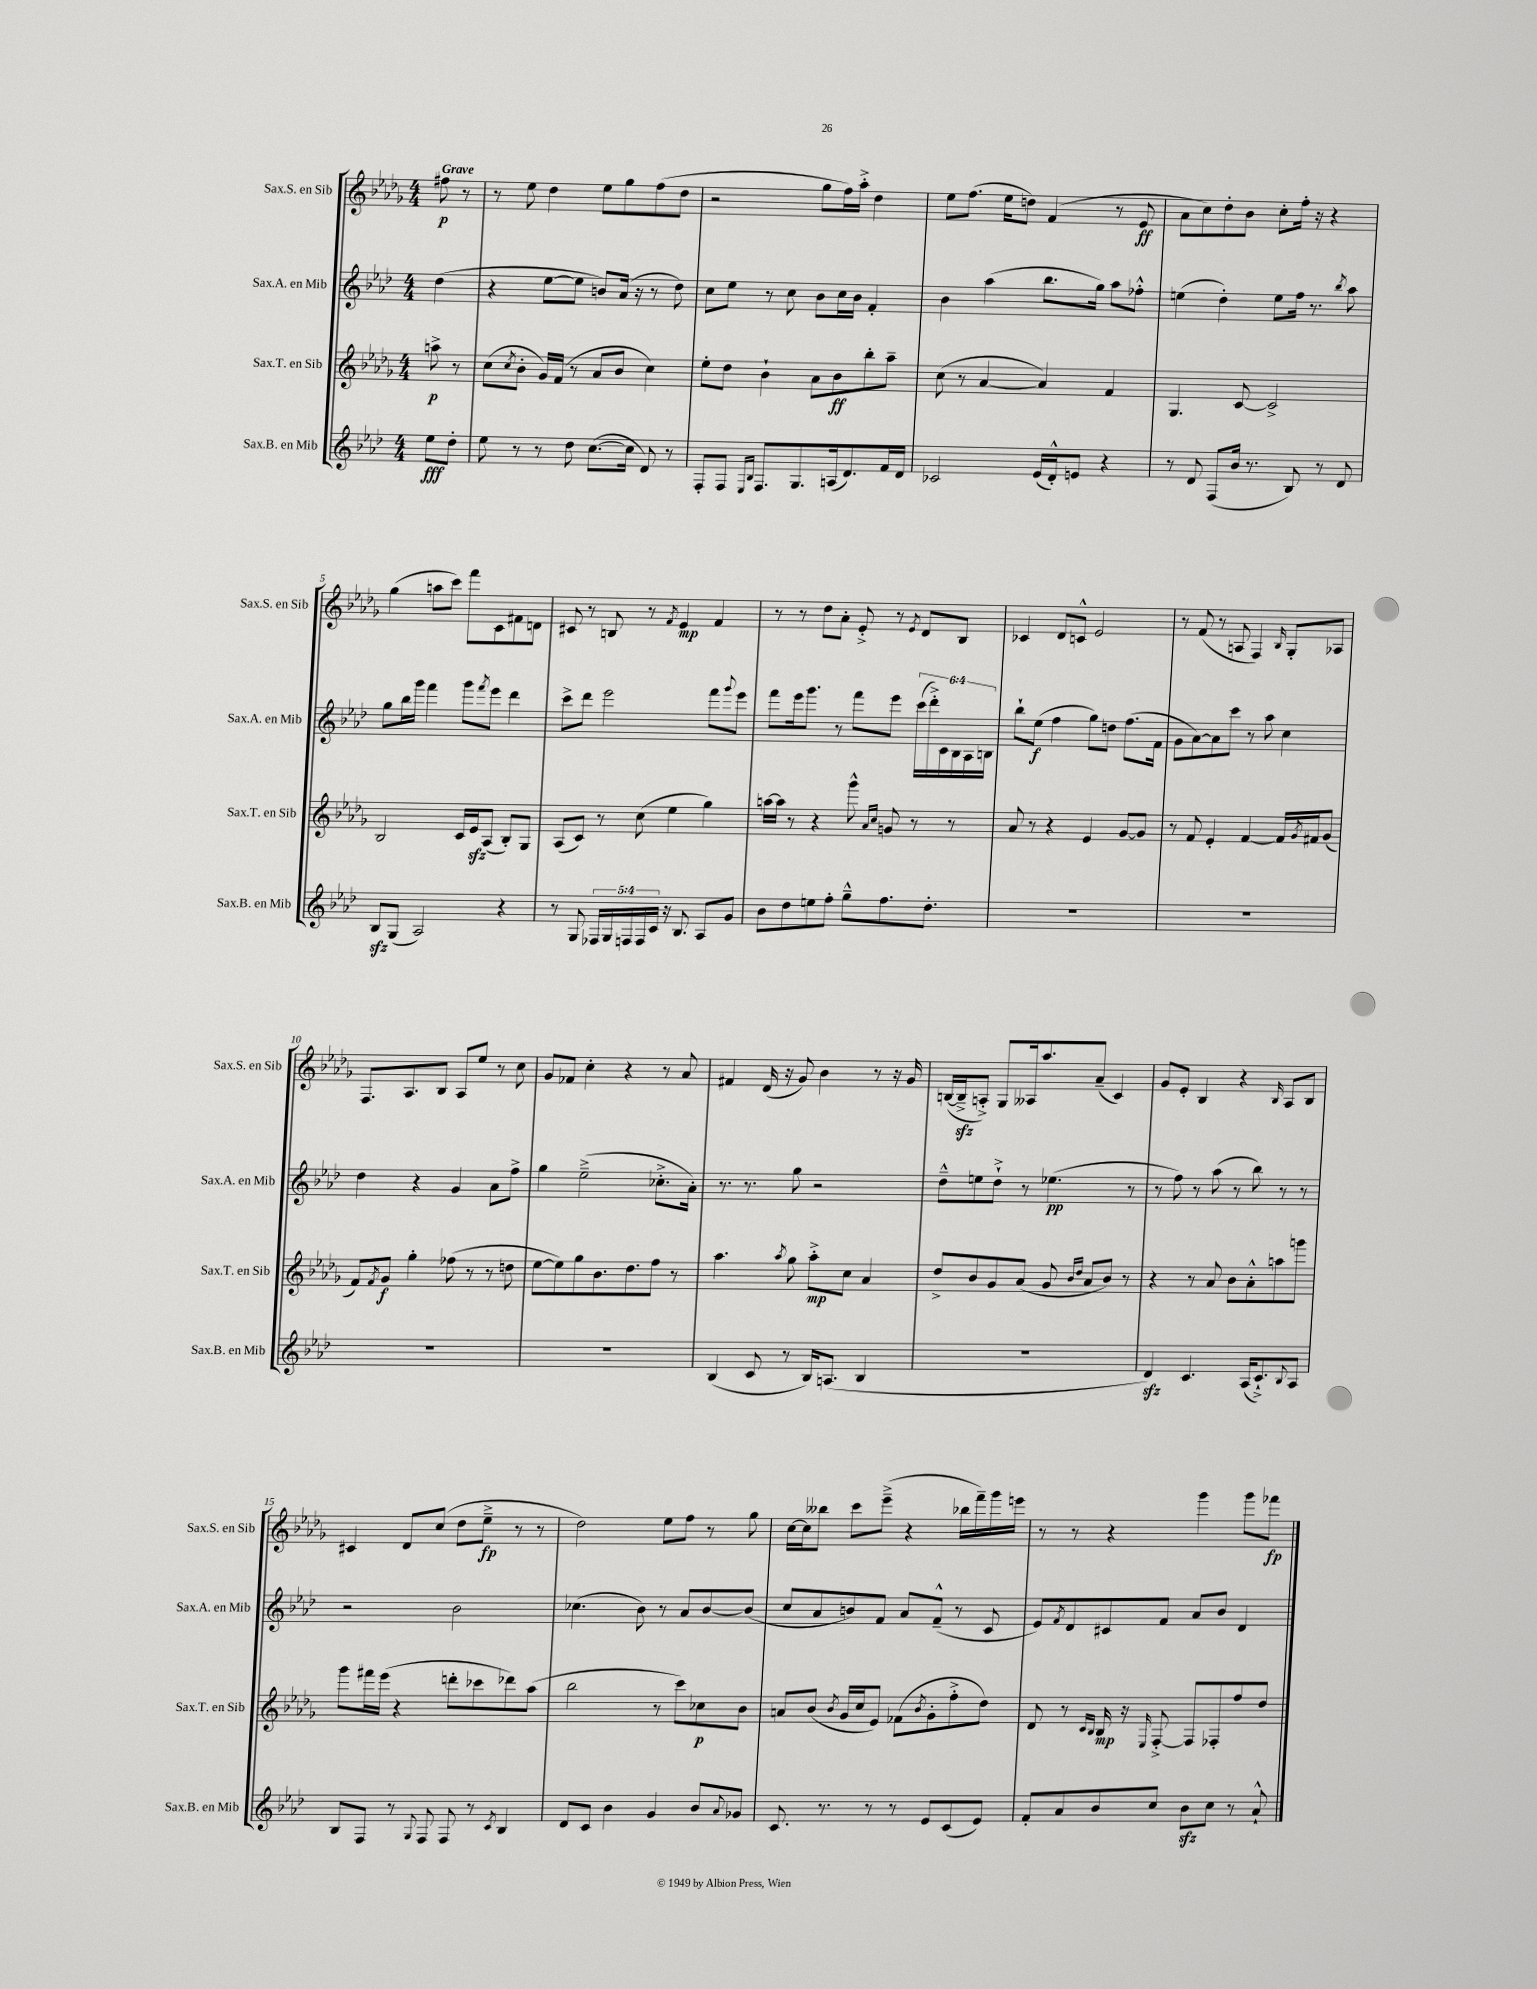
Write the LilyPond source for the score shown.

<<
\new StaffGroup <<
\new Staff = "s0" \with { instrumentName = "Sax.S. en Sib" shortInstrumentName = "Sax.S. en Sib" } {
    \clef treble \key des \major \numericTimeSignature \time 4/4 \partial 4 \tempo "Grave"
    fis''8\p r8 |
    r8 ees''8 des''4 ees''8 ges''8 f''8( des''8 |
    r2 ges''8 f''16) aes''16-.-> des''4 |
    ees''8 f''8.( ees''16 d''8) f'4( r8 ees'8\ff |
    aes'8 c''8) des''8-. bes'8 c''8-. f''16-. r16 r4 |
    ges''4( a''8 c'''8) f'''8 c'8 fis'8 d'8 |
    cis'8 r8 b8 r8 \acciaccatura { f'8 } ees'4\mp f'4 |
    r8 r8 des''8 aes'8-. ees'8-.-> r8 \acciaccatura { ees'8 } des'8 bes8 |
    ces'4 des'8 c'8-^ ees'2 |
    r8 f'8( r8 a8 f4) \grace { bes16 } ges8-. aes8 |
    f8. aes8. bes8 aes8 ees''8 r8 c''8 |
    ges'8 fes'8 c''4-. r4 r8 aes'8 |
    fis'4 des'16( r16 ges'8) bes'4 r8 r16 ges'16 |
    b16~( b16--->\sfz a8-.->) ges8 aeses16 aes''8. aes'8--( c'4) |
    ges'8 ees'8-. bes4 r4 \grace { bes16 } aes8 bes8 |
    cis'4 des'8 c''8( des''8 ees''8--->\fp r8 r8 |
    des''2) ees''8 f''8 r8 ges''8 |
    c''16~ c''16 beses''8 c'''8 ees'''8--->( r4 bes''16 f'''16--) ges'''16 e'''16 |
    r8 r8 r4 ges'''4 ges'''8 fes'''8\fp \bar "|." |
}
\new Staff = "s1" \with { instrumentName = "Sax.A. en Mib" shortInstrumentName = "Sax.A. en Mib" } {
    \clef treble \key aes \major \numericTimeSignature \time 4/4 \override Staff.TupletNumber.text = #tuplet-number::calc-fraction-text \partial 4
    des''4( |
    r4 ees''8~ ees''8 b'8) aes'16( r16 r8 des''8) |
    c''8 ees''8 r8 c''8 bes'8 c''16 bes'16 f'4-. |
    bes'4 aes''4( bes''8. g''16) aes''8 fes''8-.-^ |
    e''4( des''4-.) e''8 f''16 r8. \acciaccatura { bes''8 } aes''8 |
    g''8 bes''16 g'''16 f'''4 g'''8 \acciaccatura { f'''8 } ees'''8 des'''4 |
    c'''8-> des'''8 ees'''2 f'''8 \appoggiatura { g'''8 } ees'''8 |
    f'''8 ees'''16 g'''8. r8 f'''8 ees'''8 \tuplet 6/4 { c'''16( des'''16-.->) c'16 bes16 aes16 b16 } |
    bes''8-! ees''8\f( f''4 g''8) d''8 f''8.( f'16 |
    g'8 aes'8~) aes'8 c'''8 r8 aes''8 c''4 |
    des''4 r4 g'4 aes'8 f''8-> |
    g''4 ees''2--->( ces''8.-.-> aes'16-.) |
    r8. r8. g''8 r2 |
    des''8---^ e''8 des''8-!-> r8 ees''4.\pp( r8 |
    r8 f''8) r8 aes''8( r8 bes''8) r8 r8 |
    r2 bes'2 |
    ces''4.( bes'8) r8 aes'8 bes'8~ bes'8( |
    c''8 aes'8 b'8) f'8 aes'8 f'8---^( r8 c'8 |
    ees'8) \acciaccatura { f'8 } des'8 cis'8 f'8 aes'8 bes'8 des'4 \bar "|." |
}
\new Staff = "s2" \with { instrumentName = "Sax.T. en Sib" shortInstrumentName = "Sax.T. en Sib" } {
    \clef treble \key des \major \numericTimeSignature \time 4/4 \partial 4
    a''8->\p r8 |
    c''8( \acciaccatura { c''8 } bes'8-. ges'16) f'16( r8 aes'8 bes'8 c''4) |
    ees''8-. des''8 bes'4-! aes'8 bes'8\ff bes''8-. aes''8-- |
    c''8( r8 aes'4~ aes'4) f'4 |
    ges4. c'8~ c'2-> |
    bes2 c'16 ees'16\sfz aes8( bes8-.) ges8 |
    aes8( c'8) r8 c''8( ees''4 ges''4) |
    a''16~ a''16 r8 r4 ges'''8-^ \grace { aes'16 c''16 } g'8 r8 r8 |
    aes'8 r8 r4 ees'4 ges'8~ ges'8 |
    r8 f'8 ees'4-. f'4~ f'16 \acciaccatura { ges'8 } fis'16 ges'8( |
    f'8) \acciaccatura { f'8 } ges'8\f ges''4-. fes''8( r8 r8 d''8 |
    ees''8~ ees''8) ges''8 bes'8. des''8. f''8 r8 |
    aes''4. \acciaccatura { aes''8 } ges''8 aes''8-.->\mp c''8 aes'4 |
    des''8-> bes'8 ges'8 aes'8( ges'8 \grace { bes'16 des''16 } aes'8 bes'8) r8 |
    r4 r8 aes'8 bes'8 aes'8-.-^ a''8 g'''8 |
    ges'''8 fis'''16 ees'''16( r4 d'''8-. ces'''8 des'''8) aes''8( |
    bes''2 r8 c'''8) ces''8\p bes'8 |
    a'8 bes'8( \acciaccatura { bes'8 } ges'16 c''16 ees'8) fes'8( \acciaccatura { bes'8 } ges'8-. f''8-.-> des''8) |
    des'8 r8 \grace { c'16 bes16 } bes16\mp r16 \grace { ees16 } f8~-.-> f8 fes8-. f''8 des''8 \bar "|." |
}
\new Staff = "s3" \with { instrumentName = "Sax.B. en Mib" shortInstrumentName = "Sax.B. en Mib" } {
    \clef treble \key aes \major \numericTimeSignature \time 4/4 \override Staff.TupletNumber.text = #tuplet-number::calc-fraction-text \partial 4
    ees''8\fff des''8-. |
    ees''8 r8 r8 des''8 c''8.~( c''16 des'8) r8 |
    f8-. f8 \grace { ees16 bes16 } f8. g8. a16( des'8.) f'16 des'16 |
    ces'2 ees'16( des'16-.-^) e'8 r4 |
    r8 des'8 f8( bes'16 r8. bes8) r8 des'8 |
    bes8\sfz g8( aes2) r4 |
    r8 g8 \tuplet 5/4 { fes16 g16 f16 f16 c'16 } r16 bes8. aes8 g'8 |
    bes'8 des''8 e''8 f''8-. g''8---^ f''8. des''8.-. |
    R1 |
    R1 |
    R1 |
    R1 |
    bes4( c'8 r8 bes16) a8.( bes4 |
    R1 |
    des'4\sfz) c'4. aes16( c'8.-!->) \appoggiatura { bes8 } aes8 |
    bes8 f8 r8 \appoggiatura { g8 } f8 f8 r8 \acciaccatura { c'8 } bes4 |
    des'8 c'8 bes'4 g'4 bes'8 \appoggiatura { aes'8 } ges'8 |
    c'8. r8. r8 r8 ees'8 c'8( ees'8) |
    f'8-. aes'8 bes'8 c''8 bes'8\sfz c''8 r8 aes'8-!-^ \bar "|." |
}
>>
>>
